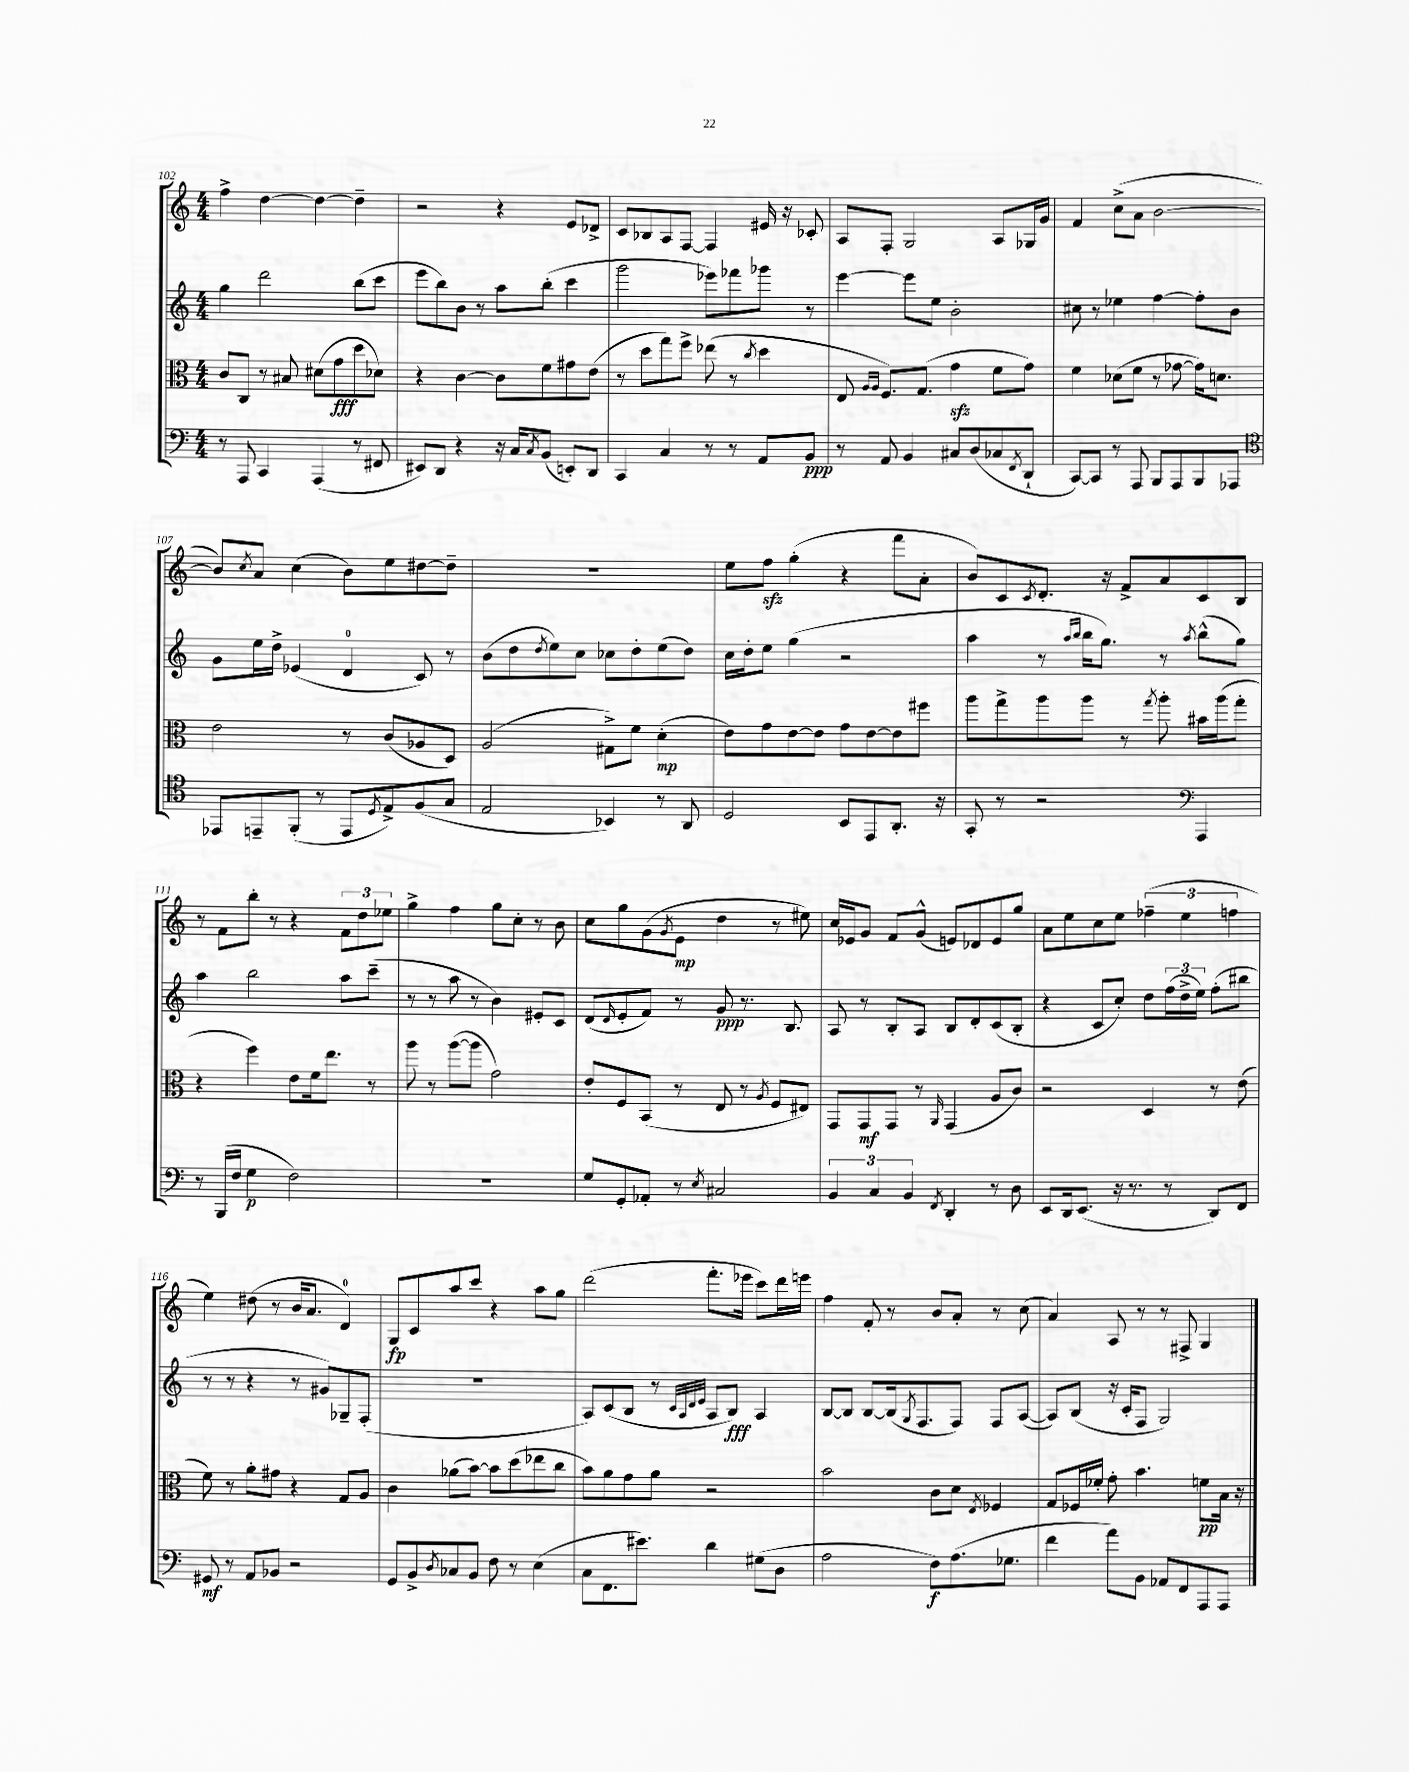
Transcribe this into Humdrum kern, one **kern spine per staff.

**kern	**kern	**kern	**kern
*staff4	*staff3	*staff2	*staff1
*clefF4	*clefC3	*clefG2	*clefG2
*k[]	*k[]	*k[]	*k[]
*M4/4	*M4/4	*M4/4	*M4/4
8r	8c/L	4gg\	4ff^\
8AAA/	8C/J	.	.
4CC/	8r	2ddd\	[4dd\
.	8B#/	.	.
(4AAA/	(8d#\L	.	4dd\_
.	8g\	.	.
8r	8dd\	(8bb\L	4dd~\]
8FF#/	8d-\J)	8ccc\J	.
=	=	=	=
8EE#/L)	4r	8eee\L	2r
8DD/J	.	8bb\)	.
4r	[4c\	8b\J	.
.	.	8r	.
16r	8c\]L	8aa\L	4r
16C/LK	.	.	.
8qC/	.	.	.
(8BB/J	8f\	(8bb'\J	.
8EE'/L)	8g#\	4ccc\	8e/L
8DD/J	(8e\J	.	8d-^/J
=	=	=	=
4CC/	8r	2ggg\	8c/L
.	8dd\L	.	8B-/
4C/	8gg\)	.	8A/
.	8ff^\J	.	[8F/J
8r	(8ee-\	8eee-\L)	4F/]
8r	8r	8fff-\	.
.	8qcc/	.	.
8AA/L	4dd\	8ggg-\J	16e#/
.	.	.	16r
8BB/J	.	8r	8c-'/
=	=	=	=
8r	8E/	[4eee\	8A/L
.	16qqA/LL	.	.
.	16qqA/JJ	.	.
8AA/	8.F/L)	.	8F'/J
4BB/	.	8eee\]L	2G/
.	(8.G/J	.	.
.	.	8ee\J	.
8C#/L	4g\	2b'\	.
(8D/	.	.	.
8C-/	8f\L	.	8A/L
8qFF/	.	.	.
8DD`/J	8g\J)	.	16G-/L
.	.	.	16g/JJ
=	=	=	=
[8CC/L)	4f\	8cc#\	4f/
8CC/]J	.	8r	.
8r	(8d-\L	4ee-\	(8cc^\L
8AAA/	8f\J	.	8a\J
8BBB/L	8r	[4ff\	[2b\
8AAA/	[8g-\	.	.
8BBB/	16g-\]LK)	8ff'\]L	.
.	8.d\J	.	.
8AAA-/J	.	8b\J	.
=	=	=	=
*clefC4	*	*	*
8EE-/L	2e\	8g\L	8b/]L)
.	.	.	8qcc/
8EE~/	.	16ee\L	8a/J
.	.	16dd^\JJ	.
(8FF'/J	.	(4e-/	(4cc\
8r	.	.	.
8EE/L	8r	4d/	8b\L)
8qD/	.	.	.
8E^/)	(8c/L	.	8ee\
(8F/	8A-/	8c/)	[8dd#\
8G/J	8D/J)	8r	8dd#~\]J
=	=	=	=
2E/	(2A/	(8b\L	1r
.	.	8dd\	.
.	.	8qdd/	.
.	.	8ee\)	.
.	.	8cc\J	.
4BB-/)	8G#^\L)	8cc-\L	.
.	8f\J	8dd'\	.
8r	(4d'\	(8ee\	.
8AA/	.	8dd\J)	.
=	=	=	=
2D/	8e\L)	16cc\LL	8ee\L
.	.	16dd'\J	.
.	8g\	8ee\J	8ff\J
.	[8e\	(4gg\	(4gg'\
.	8e\]J	.	.
8BB/L	8g\L	2r	4r
8EE/	[8e\	.	.
8.AA'/J	8e\]	.	8fff\L
.	8ff#\J	.	8a'\J
16r	.	.	.
=	=	=	=
8GG'/	8aa\L	4aa\	8b/L)
8r	8gg^\	.	8c/
.	.	.	8qc/
2r	8aa\	8r	8.d'/J
.	.	16qqaa/LL	.
.	.	16qqbb/JJ	.
.	8aa\J	16bb\LK	.
.	.	8.gg\J)	16r
.	8r	.	8f^/L
.	8qgg/	.	.
.	8aa'\	8r	8a/
*clefF4	*	*	*
.	.	8qaa/	.
4AAA/	16b#\LL	(8bb^^\L	8c/
.	(16aa\J	.	.
.	8gg'\J	8gg\J)	8B/J
=	=	=	=
8r	4r	4aa\	8r
(16BBB/LL	.	.	8f\L
16F/JJ	.	.	.
4G\	4ff\)	2bb\	8bb'\J
.	.	.	8r
2F\)	8e\L	.	4r
.	16f\k	.	.
.	8.ee\J	.	.
.	.	8aa\L	12f\L
.	.	.	12dd\
.	8r	(8ccc~\J	.
.	.	.	12ee-\J
=	=	=	=
1r	8aa\	8r	4gg^\
.	8r	8r	.
.	([8aa\L	8aa\	4ff\
.	8aa\]J	8r	.
.	2g\)	4b\)	8gg\L
.	.	.	8cc'\J
.	.	8e#'/L	8r
.	.	8c/J	8b\
=	=	=	=
8G/L	8e'/L	(8d/L	8cc\L
.	.	16qqd/	.
8GG'/	8F/	8e'/	8gg\
8AA-'/J	(8BB/J	8f/J)	(8g\
.	.	.	8qg/
8r	8r	8r	8e\J
8qE/	.	.	.
2C#/	8E/	8g/	4dd\
.	8r	8.r	.
.	8qA/	.	.
.	8F/L	.	8r
.	.	8.B/	.
.	8E#/J)	.	8ee#\)
=	=	=	=
6BB/	8GG/L	8A/	16cc/LL
.	.	.	16e-/J
.	8GG/	8r	8g/J
6C/	.	.	.
.	8GG/J	8B'/L	8f/L
6BB/	.	.	.
.	8r	8A/J	(8g^^/J
8qFF/	16qqAA/	.	.
4DD'/	(4GG/	8B/L	8e/L)
.	.	8d'/	8d-/
8r	8A/L	(8c/	8e/
8D\	8c/J)	8B'/J	8gg/J
=	=	=	=
8EE/L	2r	4r	8a\L
16DD/k	.	.	8ee\
(8.EE/J	.	.	.
.	.	8c/L	8cc\
16r	.	8cc'/J)	8ee\J
8.r	.	.	.
.	4D/	8dd\L	(6ff-~\
8r	.	(24ff\L	.
.	.	24dd^\	6ee\
.	.	24ee\JJ)	.
8DD/L)	8r	(8ff'\L	.
.	.	.	6ff\
8FF/J	(8e\	8bb#\J	.
=	=	=	=
8GG#/	8f\)	8r	4ee\)
8r	8r	8r	.
8AA/L	8a'\L	4r	(8dd#\
8BB-/J	8g#\J	.	8r
2r	4r	8r	16b/LK
.	.	.	8.a/J
.	.	8g#/L)	.
.	8G/L	8G-~/	4d/)
.	8A/J	(8F'/J	.
=	=	=	=
8GG/L	4c\	1r	8G/L
8BB^/	.	.	8c/
8qD/	.	.	.
8C-/	(8a-\L	.	8aa/
8BB/J	[8b\J)	.	8ccc/J
8F\	8b\]L	.	4r
8r	(8dd\	.	.
(4E\	8ee-\	.	8aa\L
.	8cc\J	.	8gg\J
=	=	=	=
8C\L	8b\L)	8A/L)	(2ddd\
8.FF\	8a\	(8c/	.
.	8g\	8B/J	.
8.e#\J)	.	.	.
.	8a\J	8r	.
.	.	32qqc/LLL	.
.	.	32qqA/	.
.	.	32qqd/	.
.	.	32qqe/JJJ	.
4d\	2r	8A/L	8.fff'\L
.	.	8B/J)	.
.	.	.	16eee-\Jk
(8G#\L	.	4A/	8ccc\L)
8D\J	.	.	16ddd\L
.	.	.	16eee\JJ
=	=	=	=
2A\	2b\	[8B/L	4ff\
.	.	8B/]J	.
.	.	[8B/L	8f'/
.	.	(16B/]k	8r
.	.	8qG/	.
.	.	8.F/	.
8F\L)	8c\L	.	8b/L
(8.A\	8d\J	8F/J)	8a'/J
.	8qE/	.	.
.	4F-/	8F/L	8r
8.G-\J	.	.	.
.	.	([8A/J	(8cc\
=	=	=	=
4f\	8G/L	8A/]L)	4a/)
.	16F-/L	(8B/J	.
.	16f-'/JJ	.	.
8a\L)	8g'\	16r	8A/
.	.	16c'/LK	.
8BB\J	4.b\	8F/J	8r
8AA-/L	.	2G/)	8r
8FF/	.	.	8F#^/
8AAA/	8f\L	.	4G/
8AAA/J	16B\Jk	.	.
.	16r	.	.
==	==	==	==
*-	*-	*-	*-
